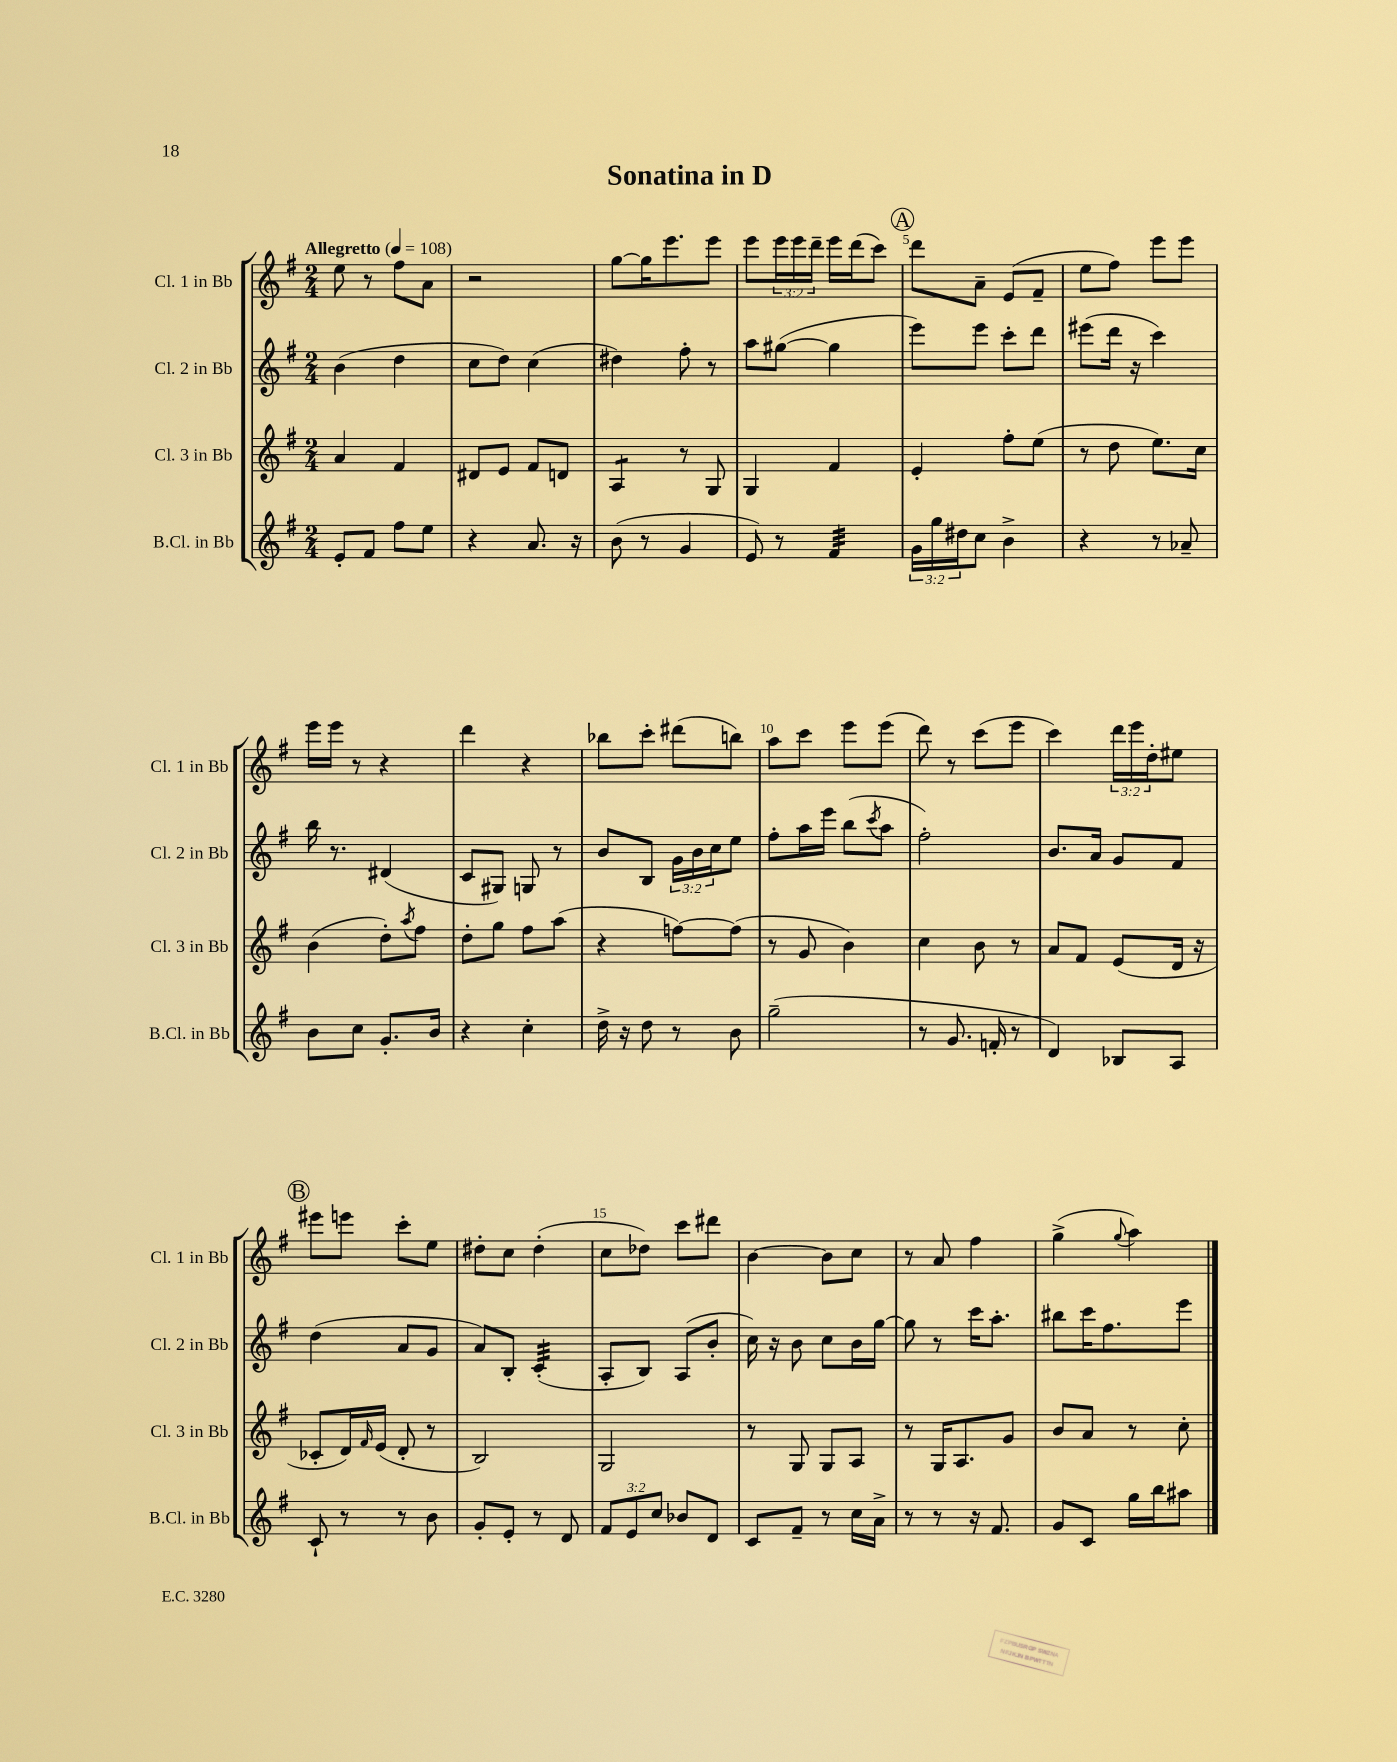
\header { title = "Sonatina in D" }
<<
\new StaffGroup <<
\new Staff = "s0" \with { instrumentName = "Cl. 1 in Bb" shortInstrumentName = "Cl. 1 in Bb" } {
    \clef treble \key g \major \numericTimeSignature \time 2/4 \override Staff.TupletNumber.text = #tuplet-number::calc-fraction-text \tempo "Allegretto" 4 = 108
    e''8 r8 fis''8 a'8 |
    r2 |
    g''8~ g''16 e'''8. e'''8 |
    e'''8 \tuplet 3/2 { e'''16 e'''16 d'''16-- } e'''16 d'''16( c'''8) |
    \mark \markup { \circle "A" } d'''8 a'8-- e'8( fis'8-- |
    e''8 fis''8) e'''8 e'''8 |
    e'''16 e'''16 r8 r4 |
    d'''4 r4 |
    bes''8 c'''8-. dis'''8( b''8) |
    a''8 c'''8 e'''8 e'''8( |
    d'''8) r8 c'''8( e'''8 |
    c'''4) \tuplet 3/2 { d'''16 e'''16 d''16-. } eis''8 |
    \mark \markup { \circle "B" } eis'''8 e'''8 c'''8-. e''8 |
    dis''8-. c''8 dis''4-.( |
    c''8 des''8) c'''8 dis'''8 |
    b'4~ b'8 c''8 |
    r8 a'8 fis''4 |
    g''4->( \appoggiatura { g''8 } a''4) \bar "|." |
}
\new Staff = "s1" \with { instrumentName = "Cl. 2 in Bb" shortInstrumentName = "Cl. 2 in Bb" } {
    \clef treble \key g \major \numericTimeSignature \time 2/4 \override Staff.TupletNumber.text = #tuplet-number::calc-fraction-text
    b'4( d''4 |
    c''8 d''8) c''4( |
    dis''4) fis''8-. r8 |
    a''8 gis''8~( gis''4 |
    \mark \markup { \circle "A" } e'''8) e'''8 c'''8-. d'''8 |
    eis'''8( d'''16 r16 c'''4) |
    b''16 r8. dis'4( |
    c'8 gis8) g8 r8 |
    b'8 b8 \tuplet 3/2 { g'16 b'16 c''16 } e''8 |
    fis''8-. a''16 e'''16 b''8( \acciaccatura { c'''8 } a''8 |
    fis''2-.) |
    b'8. a'16 g'8 fis'8 |
    \mark \markup { \circle "B" } d''4( a'8 g'8 |
    a'8) b8-. c'4:32-.( |
    a8-. b8) a8( b'8-. |
    c''16) r16 b'8 c''8 b'16 g''16~ |
    g''8 r8 c'''16 a''8.-. |
    bis''8 c'''16 fis''8. e'''8 \bar "|." |
}
\new Staff = "s2" \with { instrumentName = "Cl. 3 in Bb" shortInstrumentName = "Cl. 3 in Bb" } {
    \clef treble \key g \major \numericTimeSignature \time 2/4
    a'4 fis'4 |
    dis'8 e'8 fis'8 d'8 |
    a4:8 r8 g8 |
    g4 fis'4 |
    \mark \markup { \circle "A" } e'4-. fis''8-. e''8( |
    r8 d''8 e''8.) c''16 |
    b'4( d''8-.) \acciaccatura { a''8 } fis''8 |
    d''8-. g''8 fis''8 a''8( |
    r4 f''8~) f''8( |
    r8 g'8 b'4) |
    c''4 b'8 r8 |
    a'8 fis'8 e'8( d'16 r16 |
    \mark \markup { \circle "B" } ces'8-. d'16) \grace { fis'16 } e'16( d'8-. r8 |
    b2) |
    g2 |
    r8 g8 g8 a8 |
    r8 g16 a8. g'8 |
    b'8 a'8 r8 c''8-. \bar "|." |
}
\new Staff = "s3" \with { instrumentName = "B.Cl. in Bb" shortInstrumentName = "B.Cl. in Bb" } {
    \clef treble \key g \major \numericTimeSignature \time 2/4 \override Staff.TupletNumber.text = #tuplet-number::calc-fraction-text
    e'8-. fis'8 fis''8 e''8 |
    r4 a'8. r16 |
    b'8( r8 g'4 |
    e'8) r8 fis'4:32 |
    \mark \markup { \circle "A" } \tuplet 3/2 { g'16 g''16 dis''16 } c''8 b'4-> |
    r4 r8 aes'8-- |
    b'8 c''8 g'8.-. b'16 |
    r4 c''4-. |
    d''16-> r16 d''8 r8 b'8 |
    g''2--( |
    r8 g'8. f'16-. r8 |
    d'4) bes8 a8 |
    \mark \markup { \circle "B" } c'8-! r8 r8 b'8 |
    g'8-. e'8-. r8 d'8 |
    \tuplet 3/2 { fis'8 e'8 c''8 } bes'8 d'8 |
    c'8 fis'8-- r8 c''16 a'16-> |
    r8 r8 r16 fis'8. |
    g'8 c'8 g''16 b''16 ais''8 \bar "|." |
}
>>
>>
\layout { \context { \Score \override BarNumber.break-visibility = ##(#f #t #t) barNumberVisibility = #(every-nth-bar-number-visible 5) } }
